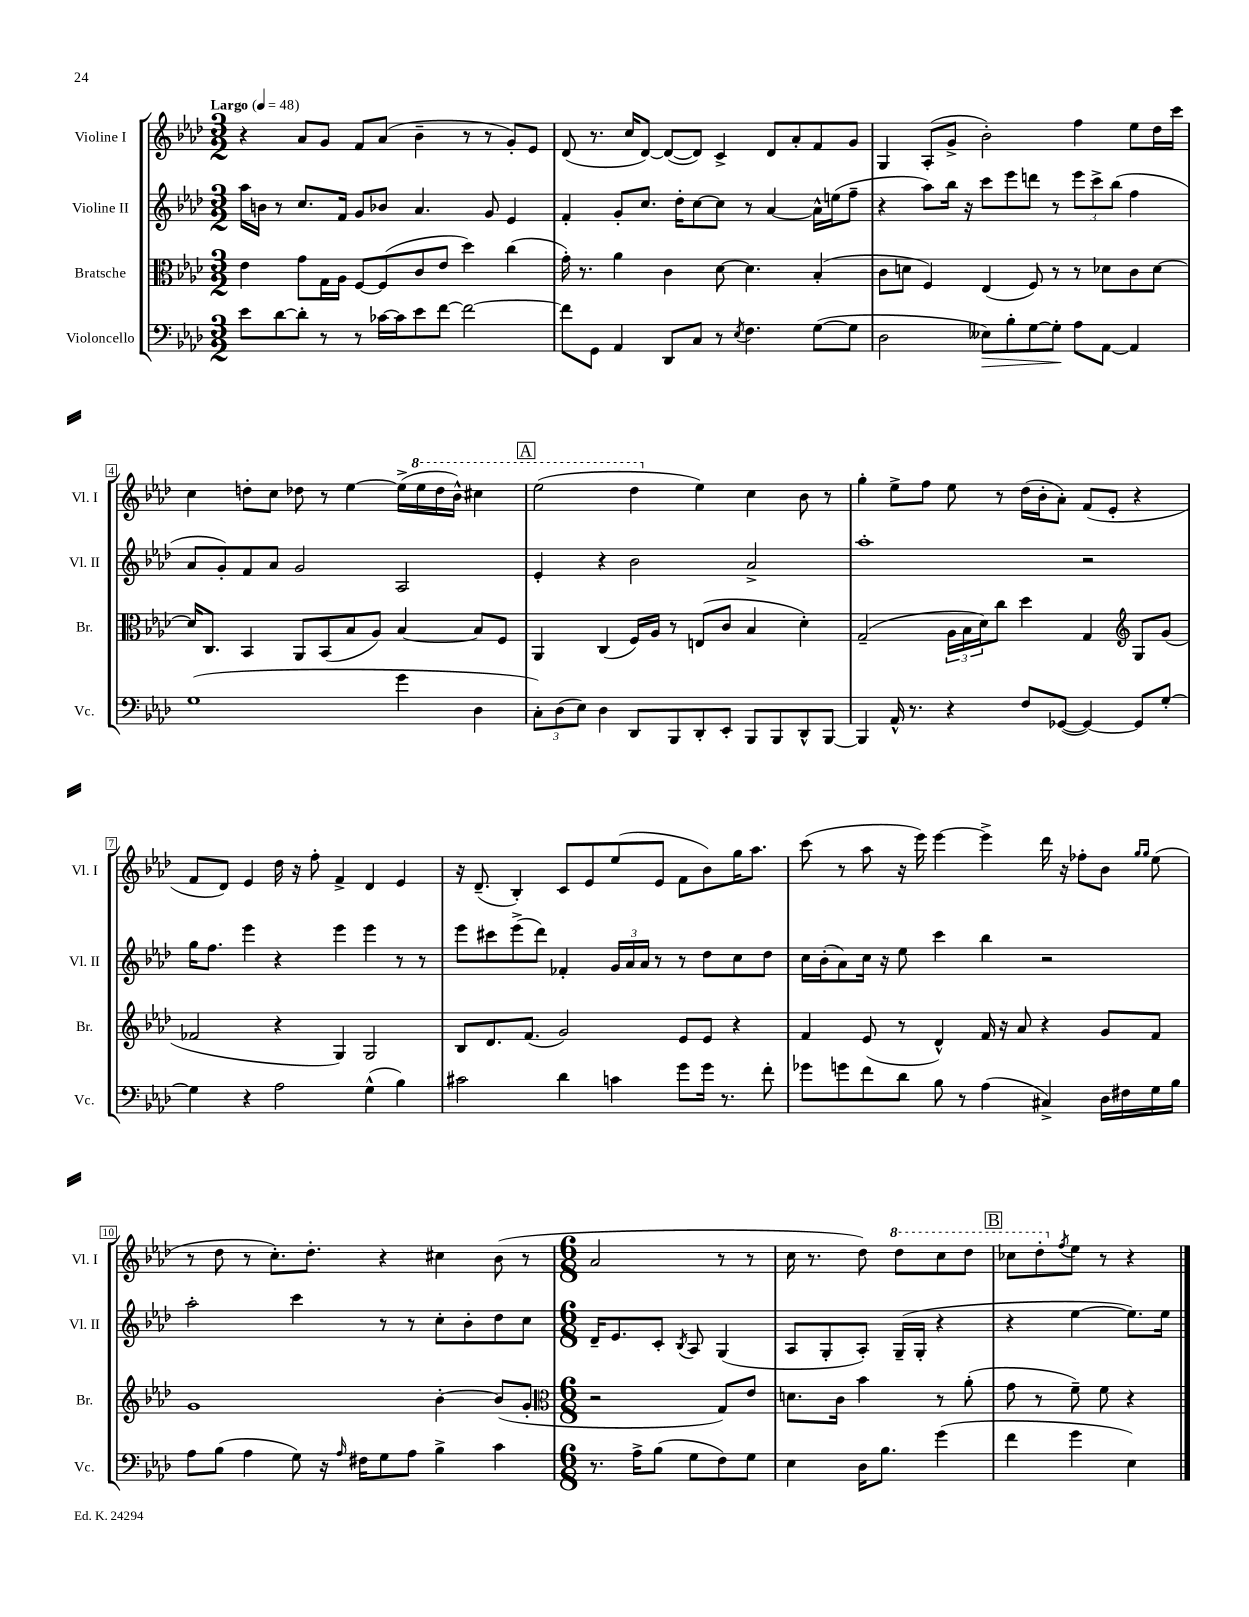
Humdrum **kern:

**kern	**kern	**kern	**kern
*staff4	*staff3	*staff2	*staff1
*clefF4	*clefC3	*clefG2	*clefG2
*k[b-e-a-d-]	*k[b-e-a-d-]	*k[b-e-a-d-]	*k[b-e-a-d-]
*M3/2	*M3/2	*M3/2	*M3/2
*MM48	*MM48	*MM48	*MM48
8e-\L	4e-\	16aa-\LL	4r
.	.	16b\JJ	.
[8d-\	.	8r	.
8d-'\]J	8g\L	8.cc/L	8a-/L
8r	16G\L	.	8g/J
.	16A-\JJ	16f/Jk	.
8r	[8F/L	8g/L	8f/L
[16c-\LL	(8F/]	8b-/J	(8a-/J
16c-\]J	.	.	.
8e-\	8c/	4.a-/	4b-~\
[8f\J	8e-/J	.	.
2f\_	4dd-\)	.	8r
.	.	8g/	8r
.	(4cc\	4e-/	8g'/L)
.	.	.	8e-/J
=	=	=	=
8f\]L	16g'\)	4f'/	(8d-/
.	8.r	.	.
8GG\J	.	.	8.r
4AA-/	4a-\	8g'/L	.
.	.	.	16cc/LK
.	.	8.cc/J	[8d-/J)
8DD-/L	4c\	.	(8d-/_L
.	.	16dd-'\LK	.
8C/J	.	[8cc\	8d-/]J)
8r	[8d-\	8cc\]J	4c^/
8qE-/	.	.	.
4.F\	4.d-\]	8r	.
.	.	[4a-/	8d-/L
.	.	.	8a-'/
([8G\L	(4B-'/	16a-^^\]LL	8f/
.	.	(16ee\J	.
8G\]J	.	8ff~\J	8g/J
=	=	=	=
2D-\	8c\L	4r	4G/
.	8d\J	.	.
.	4F/)	8aa-\L)	(8A-'/L
.	.	16bb-\Jk	8g^/J
.	.	16r	.
8E--\L)	(4E-/	8ccc\L	2b-'\)
8B-'\	.	8eee-\	.
[8G\	8F/)	8ddd\J	.
8G'\]J	8r	8r	.
8A-\L	8r	12eee-\L	4ff\
.	.	12ccc^\	.
[8AA-\J	8d-\L	.	.
.	.	(12bb-\J	.
4AA-/]	8c\	4ff\	8ee-\L
.	[8d-\J	.	16dd-\L
.	.	.	16ccc\JJ
=	=	=	=
(1G	16d-/]LK	8a-/L	4cc\
.	8.C/J	.	.
.	.	8g'/)	.
.	4BB-/	8f/	8dd'\L
.	.	8a-/J	8cc\J
.	8AA-/L	2g/	8dd-\
.	(8BB-/	.	8r
.	8B-/	.	[4ee-\
.	8A-/J)	.	.
4g\	[4B-/	2A-/	(16ee-^\]LL
.	.	.	16eee-\
.	.	.	16ddd-\
.	.	.	16bb-^^\JJ)
4D-\	8B-/]L	.	4ccc#\
.	8F/J	.	.
=	=	=	=
12C'\L)	4AA-/	4e-'/	(2eee-\
(12D-\	.	.	.
12E-\J)	.	.	.
4D-\	(4C/	4r	.
8DD-/L	16F/LL)	2b-\	4ddd-\
.	16A-/JJ	.	.
8BBB-/	8r	.	.
8DD-'/	(8E/L	.	4ee-\)
8EE-'/J	8c/J	.	.
8BBB-/L	4B-/	2a-^/	4cc\
8BBB-/	.	.	.
8DD-^^/	4d-'\)	.	8b-\
[8BBB-/J	.	.	8r
=	=	=	=
4BBB-/]	(2G~/	1aa-'	4gg'\
16AA-^^/	.	.	8ee-^\L
8.r	.	.	.
.	.	.	8ff\J
4r	24A-\LL	.	8ee-\
.	24B-\	.	.
.	24d-\J)	.	.
.	8cc\J	.	8r
8F/L	4dd-\	.	(16dd-\LL
.	.	.	16b-'\J
([8GG-/J	.	.	8a-'\J)
4GG-/_)	4G/	2r	(8f/L
.	.	.	8e-'/J
*	*clefG2	*	*
8GG-/]L	8G/L	.	4r
[8G'/J	(8g/J	.	.
=	=	=	=
4G\]	2f-/	16gg\LK	8f/L
.	.	8.ff\J	.
.	.	.	8d-/J)
4r	.	4eee-\	4e-/
2A-\	4r	4r	16dd-\
.	.	.	16r
.	.	.	8ff'\
.	4G/)	4eee-\	4f^/
(4G^^\	2G/	4eee-\	4d-/
4B-\)	.	8r	4e-/
.	.	8r	.
=	=	=	=
2c#\	8B-/L	8eee-\L	16r
.	.	.	(8.d-~/
.	8.d-/	8ccc#\	.
.	.	(8eee-^\	4B-'/)
.	(8.f/J	.	.
.	.	8ddd-\J)	.
4d-\	2g/)	4f-'/	8c/L
.	.	.	8e-/
4c\	.	24g/LL	(8ee-/
.	.	24a-/	.
.	.	24a-/JJ	.
.	.	8r	8e-/J
8g\L	8e-/L	8r	8f\L
16g\Jk	8e-/J	8dd-\L	8b-\)
8.r	.	.	.
.	4r	8cc\	16gg\K
.	.	.	8.aa-\J
8f'\	.	8dd-\J	.
=	=	=	=
8g-\L	4f/	16cc\LL	(8ccc\
.	.	(16b-'\J	.
8g\	.	8a-\)	8r
8f\	(8e-/	16cc\Jk	8aa-\
.	.	16r	.
8d-\J	8r	8ee-\	16r
.	.	.	16eee-\)
8B-\	4d-^^/)	4ccc\	[4eee-\
8r	.	.	.
(4A-\	16f/	4bb-\	4eee-^\]
.	16r	.	.
.	8a-/	.	.
4C#^/)	4r	2r	16ddd-\
.	.	.	16r
.	.	.	8ff-'\L
16D-\LL	8g/L	.	8b-\J
16F#\	.	.	.
.	.	.	16qqgg/LL
.	.	.	16qqgg/JJ
16G\	8f/J	.	(8ee-\
16B-\JJ	.	.	.
=	=	=	=
8A-\L	1g	2aa-'\	8r
(8B-\J	.	.	8dd-\
4A-\	.	.	8r
.	.	.	8.cc'\L)
8G\)	.	4ccc\	.
.	.	.	8.dd-'\J
16r	.	.	.
16qqA-/	.	.	.
16F#\LK	.	.	.
8G\	.	8r	4r
8A-\J	.	8r	.
4B-^\	[4b-'\	8cc'\L	4cc#\
.	.	8b-'\	.
4c\	(8b-/]L	8dd-\	(8b-\
.	8g'/J	8cc\J	8r
=	=	=	=
*	*clefC3	*	*
*M6/8	*M6/8	*M6/8	*M6/8
8.r	2r	16d-~/LK	2a-/
.	.	8.e-/	.
16A-^\LK	.	.	.
(8B-\J	.	8c'/J	.
.	.	8qB-/	.
8G\L	.	8A-/	.
8F\)	8G/L)	(4G/	8r
8G\J	8e-/J	.	8r
=	=	=	=
4E-\	8.d\L	8A-/L	16cc\
.	.	.	8.r
.	.	8G'/	.
.	16c\Jk	.	.
16D-\LK	4b-\	8A-'/J)	8dd-\)
8.B-\J	.	.	.
.	.	(16G~/LL	8ddd-\L
.	.	16G'/JJ	.
(4g\	8r	4r	8ccc\
.	(8a-'\	.	8ddd-\J
=	=	=	=
4f\	8g\	4r	8ccc-\L
.	8r	.	8ddd-'\
.	.	.	8qff/
4g\	8f~\)	[4ee-\	8ee-\J
.	8f\	.	8r
4E-\)	4r	8.ee-\]L)	4r
.	.	16ee-\Jk	.
==	==	==	==
*-	*-	*-	*-
